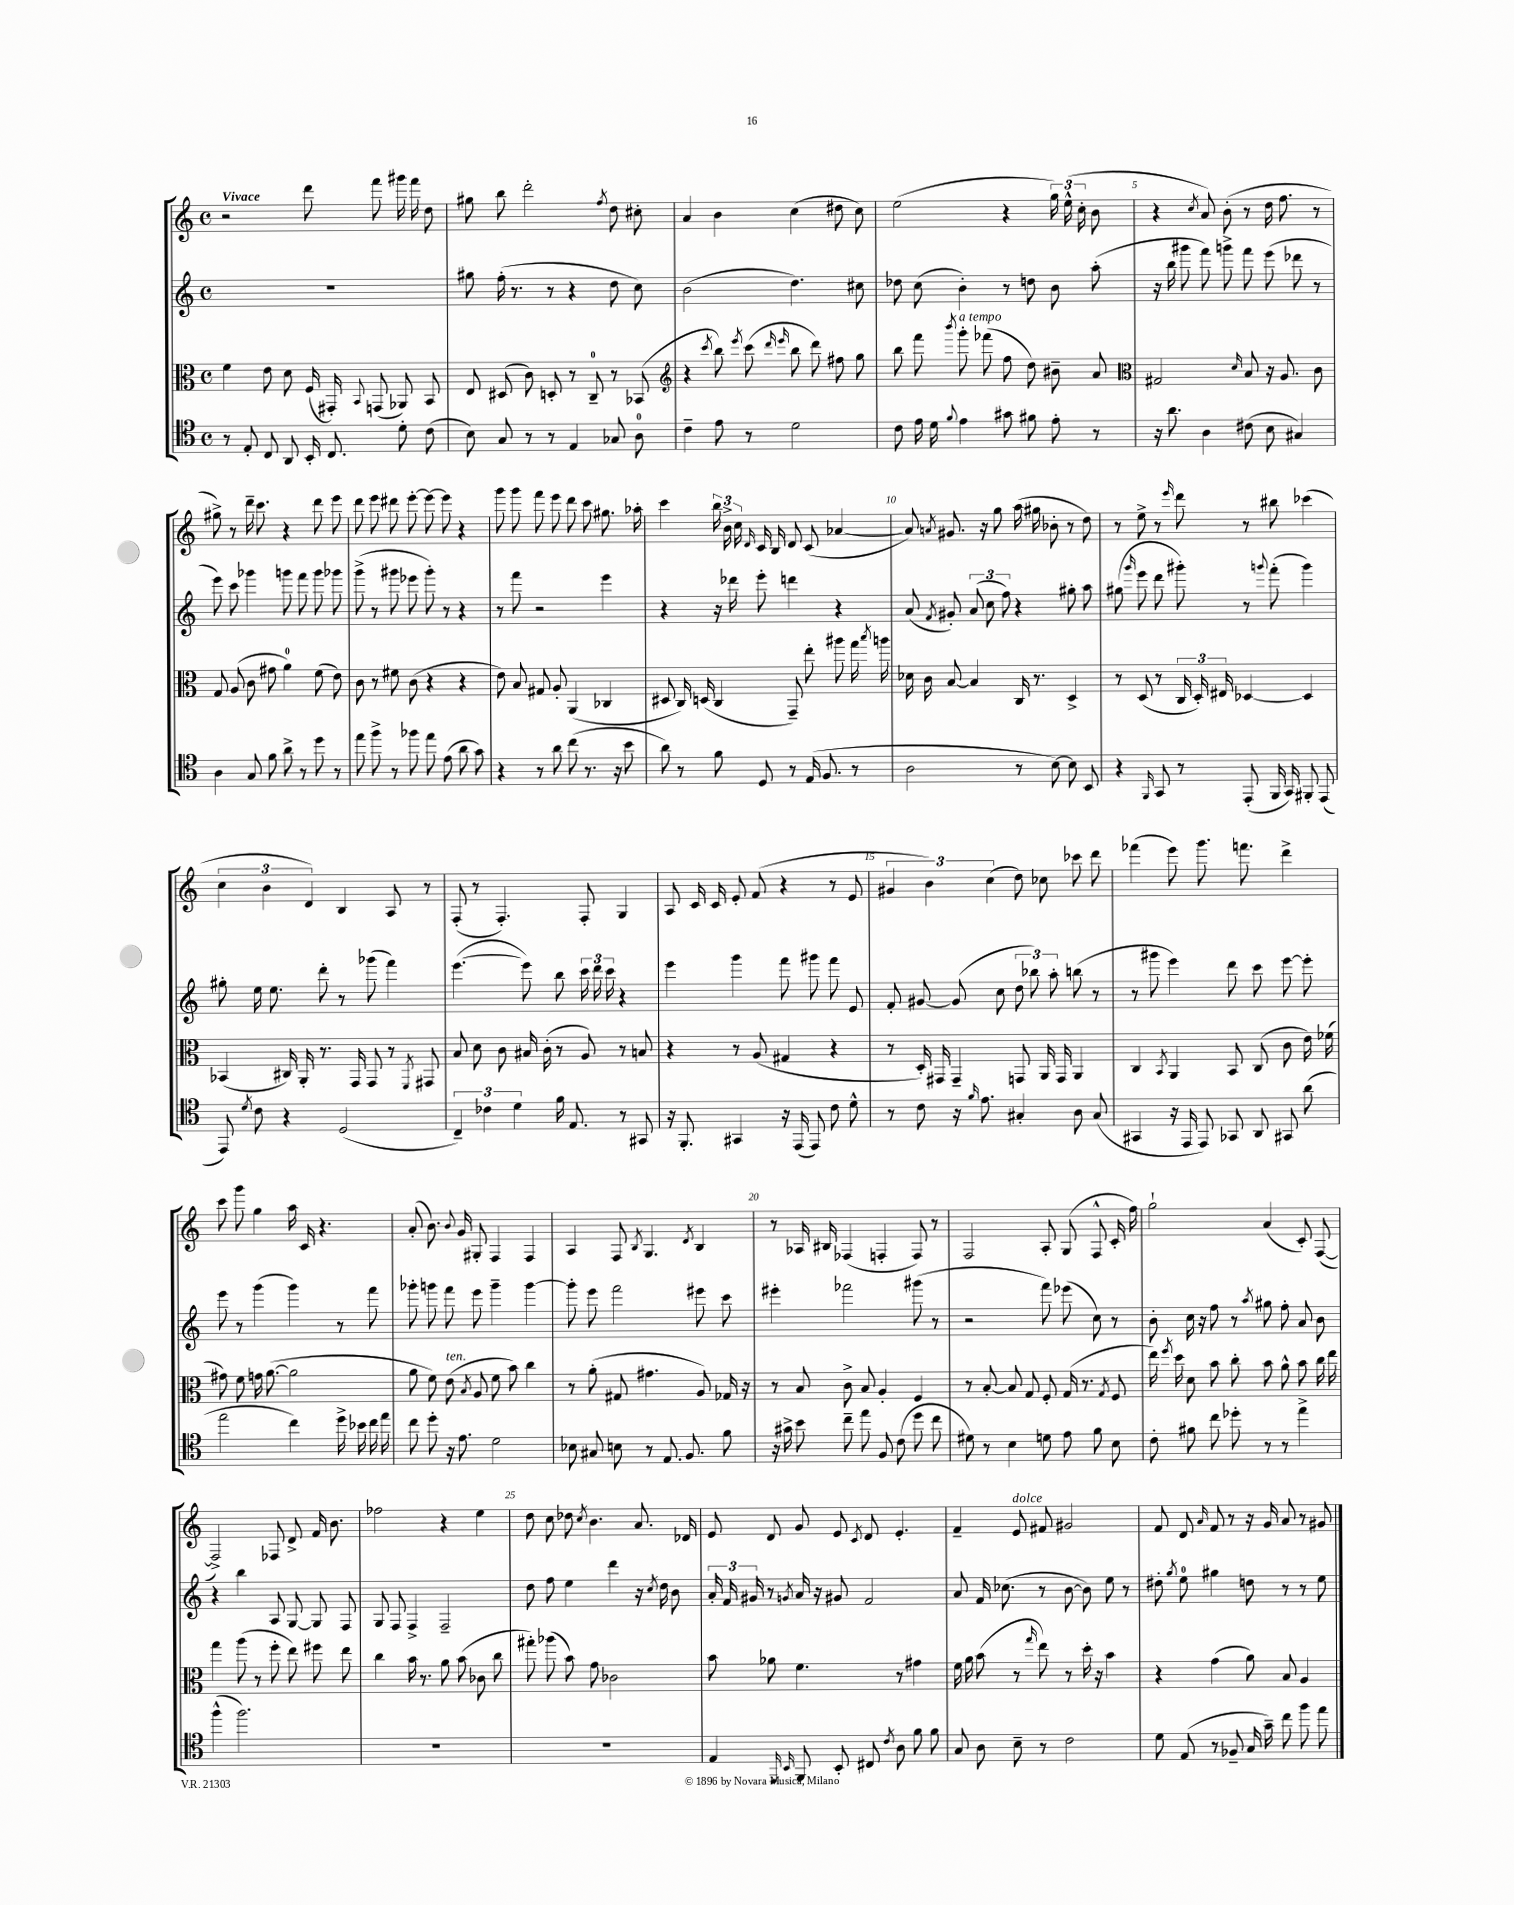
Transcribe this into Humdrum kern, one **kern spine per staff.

**kern	**kern	**kern	**kern
*staff4	*staff3	*staff2	*staff1
*clefC4	*clefC3	*clefG2	*clefG2
*k[]	*k[]	*k[]	*k[]
*M4/4	*M4/4	*M4/4	*M4/4
*met(c)	*met(c)	*met(c)	*met(c)
8r	4f	1r	2r
8E'	.	.	.
8C	8e	.	.
8AA	8d	.	.
16BB'	(16F	.	8ddd
8.C	16GG#')	.	.
.	8qqBB	.	.
.	(8GG	.	8fff
8d'	8AA-)	.	16ggg#
.	.	.	16fff
(8c	8BB	.	8dd
=	=	=	=
8B)	8E	8gg#	8gg#
8G	(8D#	(16ff'	8bb
.	.	8.r	.
8r	8c)	.	2ddd'
8r	8D'	8r	.
4E	8r	4r	.
.	8C~	.	.
.	.	.	8qff
8G-	8r	8dd	8dd
8A	(8BB-	8cc)	8cc#'
=	=	=	=
*	*clefG2	*	*
4c~	4r	(2b	4a
.	8qccc	.	.
8e	8bb)	.	4b
.	8qeee	.	.
8r	(8ccc	.	.
.	16qqddd	.	.
.	16qqeee	.	.
2d	8bb	4.dd)	(4cc
.	8ddd)	.	.
.	8ff#	.	8dd#
.	8gg	8cc#	8cc)
=	=	=	=
8c	8bb	8dd-	(2ee
16e	8fff	(8cc	.
16d	.	.	.
8qqf	8qbbb	.	.
4e	8ggg'	4b')	.
.	(8fff-	.	.
8g#	8ff	8r	4r
8f#	8dd)	8dd	.
8e'	8b#~	8b	24gg)
.	.	.	(24ee^^
.	.	.	24cc'
8r	8a	(8aa'	8b
=	=	=	=
*	*clefC3	*	*
16r	2G#	16r	4r
8.a	.	16bb	.
.	.	8ggg#	.
.	.	.	8qcc
4A	.	8fff)	8a)
.	.	8ggg^	(8b'
.	16qqd	.	.
(8c#	8B	8fff	8r
8B	16r	(8eee	16dd
.	8.A	.	8.ff
4G#)	.	8ddd-	.
.	8c	8r	8r
=	=	=	=
4A	8G	8eee)	8gg#^)
.	(8A	8ccc	8r
8G	8c	4ggg-	16ddd~
.	.	.	8.ccc
8f	8g#	.	.
8a^	4a)	8ggg	4r
8r	.	8fff	.
8dd	(8f	8ggg	8ddd
8r	8e)	8ggg-	8eee
=	=	=	=
8ee	8c	(8ggg^	8ddd
8ff^	8r	8r	8eee
8r	8f#	8ggg#	8ddd#
8ff-	(8c	8eee-	[8eee'
8ee	4r	8ggg#')	8eee_
(8e	.	8r	8eee]
8a	4r	4r	4r
8g)	.	.	.
=	=	=	=
4r	8e)	8r	8ggg
.	8B	8fff	8ggg
8r	8G#	2r	8fff
8a	8A'	.	8eee
(8cc	(4AA	.	8ddd
8.r	.	.	8ccc
.	4C-	4eee	8.gg#
16r	.	.	.
8b	.	.	.
.	.	.	16aa-'
=	=	=	=
8a)	8D#	4r	4ccc
8r	16C)	.	.
.	(16D	.	.
8f	4C	16r	24bb
.	.	.	24b^
.	.	16ddd-	.
.	.	.	24cc
.	.	.	16qqd
8D	.	8eee'	16c
.	.	.	16B
8r	8GG~)	4ddd	8d
(16E	8ee'	.	(8c
8.F	.	.	.
.	8aa#	4r	[4a-
8r	16gg	.	.
.	8qbb	.	.
.	16aa	.	.
=	=	=	=
2A	16d-	(8a	8a-])
.	16c	.	.
.	.	8qf	8qa
.	[8B	8g#')	8.g#
.	4B]	(12a	.
.	.	.	16r
.	.	12cc	.
.	.	.	8gg
.	.	12ff)	.
8r	16C	4r	(16aa
.	8.r	.	16gg#
[8B)	.	.	8b-'
8B]	4D^	8gg#'	8r
8BB	.	8aa	8dd)
=	=	=	=
4r	8r	(8gg#	8r
.	.	16qqggg	.
.	(8D	8eee	8ee^
16qqFF	.	.	.
8GG	8r	8ddd	8r
.	.	.	16qqeee
8r	24C	8ggg#')	8ddd
.	24D')	.	.
.	24E#	.	.
(8EE'	[4D-	8r	8r
.	.	8qqggg	.
16FF	.	(8fff'	8bb#
16GG)	.	.	.
8FF#'	4D-]	4ggg)	(4ccc-
(8EE	.	.	.
=	=	=	=
8EE)	(4BB-	8gg#'	6cc
8qd	.	.	.
8c	.	16ee	.
.	.	.	6b
.	.	8.ee	.
4r	16C#)	.	.
.	16AA'	.	.
.	.	.	6d)
.	8.r	8ddd'	.
(2D	.	8r	4B
.	16GG	.	.
.	8GG	(8ggg-	.
.	8r	4fff)	8A
.	8qFF	.	.
.	8GG#	.	8r
=	=	=	=
6C~)	8B	([4.eee	(8F'
.	8d	.	8r
6c-	.	.	.
.	8c	.	4.F')
6d	.	.	.
.	16B#	8eee])	.
.	(16c'	.	.
16f	8r	8bb	.
8.E	.	.	.
.	8A)	24ccc	8F'
.	.	24ddd	.
.	.	24ccc	.
8r	8r	4r	4G
8GG#	8B	.	.
=	=	=	=
16r	4r	4eee	8A
8.FF'	.	.	.
.	.	.	16c
.	.	.	16c
4GG#	8r	4ggg	8e'
.	(8A	.	(8f
16r	4G#	8fff	4r
(16EE	.	.	.
8EE)	.	8ggg#	.
8c	4r	8fff	8r
8d^^	.	8e	8e
=	=	=	=
8r	8r	8f'	6g#
8c	16D')	[8g#	.
.	.	.	6b)
.	16GG#	.	.
16r	4GG#~	(8g#]	.
16qqf	.	.	.
8.e	.	.	.
.	.	.	(6cc
.	.	8cc	.
4G#'	8GG	12dd	8dd)
.	.	12bb-)	.
.	16AA	.	8cc-
.	.	12aa'	.
.	16GG	.	.
8A	4AA	(8bb	8ccc-
(8G#	.	8r	8ddd
=	=	=	=
4GG#	4C	8r	(4fff-
.	.	8ggg#	.
.	8qBB	.	.
16r	4AA	4eee)	8eee)
16EE	.	.	.
8EE)	.	.	8.ggg
8GG-	8BB	8ddd	.
.	.	.	8.fff
8AA	(8C	8ccc	.
8GG#	8c	[8eee	4ddd^
(8a	16e)	8eee']	.
.	(16f-	.	.
=	=	=	=
2ee	8g#)	8eee	8ccc
.	8f	8r	8ggg
.	16g	(4ggg	4gg
.	([8.a	.	.
4cc)	2a]	4ggg)	16aa
.	.	.	16c
.	.	.	4.r
16dd^	.	8r	.
16b-	.	.	.
16cc	.	8fff	.
16ee	.	.	.
=	=	=	=
8cc	8a	8ggg-'	(8a'
8dd'	8f)	8ggg	8.b)
16r	(8e	8fff	.
.	.	.	8qqb
8.e	.	.	16g
.	8qB	.	.
.	8A	8eee	8G#'
2d	8f	4ggg~	4F
.	8b)	.	.
.	4cc	[4ggg	4F
=	=	=	=
8B-	8r	8ggg']	4A
8G#	(8a'	8eee	.
8B	8G#	2fff	8F
.	.	.	8qB
8r	4.g#	.	4.G
8.E	.	.	.
8.F	.	.	.
.	.	.	8qd
.	8A)	8eee#	4B
8f	16G-	8ccc	.
.	16r	.	.
=	=	=	=
16r	8r	4eee#'	8r
16g#^	.	.	.
8b	8B	.	16A-
.	.	.	16B#
8cc~	8c^	2fff-	(4F-
8ee	8B	.	.
8F	4A'	.	4F'
(8c	.	.	.
8dd	4F	(8ggg#	8F)
8cc	.	8r	8r
=	=	=	=
8d#)	8r	2r	2F
8r	[8B'	.	.
4B	8B]	.	.
.	8G	.	.
8d	8F'	8fff)	8A'
8e	(16G	(8eee-	(8G
.	8.r	.	.
8f	.	8cc)	8F^^
.	8qG	.	.
8B	8F	8r	16c'
.	.	.	16ff)
=	=	=	=
8c'	16ee)	8b'	2gg`
.	8qff	.	.
.	16dd	.	.
8f#	8d	16cc	.
.	.	16r	.
8cc	8b	8ff	.
8dd-'	8cc'	8r	.
.	.	8qaa	.
8r	8b	8gg#	(4a
8r	8a^^	8ff'	.
4ee^	8b	8a	8c')
.	16cc	8b	([8F
.	16ee	.	.
=	=	=	=
(4ff^^	4gg	4r	2F^])
2.ff)	(8aa	4bb	.
.	8r	.	.
.	8ff'	8A	8F-
.	8ee)	[8G	8d^
.	8ff#	8G]	16f
.	.	.	8.b
.	8ee	8F	.
=	=	=	=
1r	4cc	8G	2ff-
.	.	8F	.
.	16b	4F^	.
.	8.r	.	.
.	8a	2F~	4r
.	(8b	.	.
.	8c-	.	4ee
.	8cc	.	.
=	=	=	=
1r	8gg#')	8dd	8dd
.	(8aa-	8ff	8cc
.	8b)	4ee	8dd-
.	.	.	8qcc
.	8g	.	4.b
.	2c-	4ddd	.
.	.	16r	8.a
.	.	8qcc	.
.	.	16dd	.
.	.	8b	.
.	.	.	16d-
=	=	=	=
4E	8b	24a'	8e
.	.	24f	.
.	.	24g#	.
.	8a-	8r	8d
16qqEE	.	.	.
16qqBB	.	8qg	.
8FF	4.f	16a	8g
.	.	16r	.
8BB'	.	8g#	8e
.	.	.	8qc
8C#	.	2f	8d
8qc	.	.	.
8A	8r	.	4.e'
8f	4g#	.	.
8f	.	.	.
=	=	=	=
8G	16f	8a	4f~
.	16a	.	.
8A	(8b	16f	.
.	.	(8.cc-	.
8B~	8r	.	8e
.	16qqgg	.	.
8r	8ee)	8r	8f#
2c	8r	[8b	2g#
.	16dd'	8b])	.
.	16r	.	.
.	4b	8ee	.
.	.	8r	.
=	=	=	=
8d	4r	8dd#'	8f
.	.	8qgg	.
(8E	.	8ee	8d
.	.	.	16qqa
8r	(4g	4gg#	8f
8F-~	.	.	8r
16G	8a)	8dd	16r
16g~)	.	.	16g
8cc	8B	8r	8a
8ff	4A	8r	8r
8ee	.	8ee	8g#
==	==	==	==
*-	*-	*-	*-
